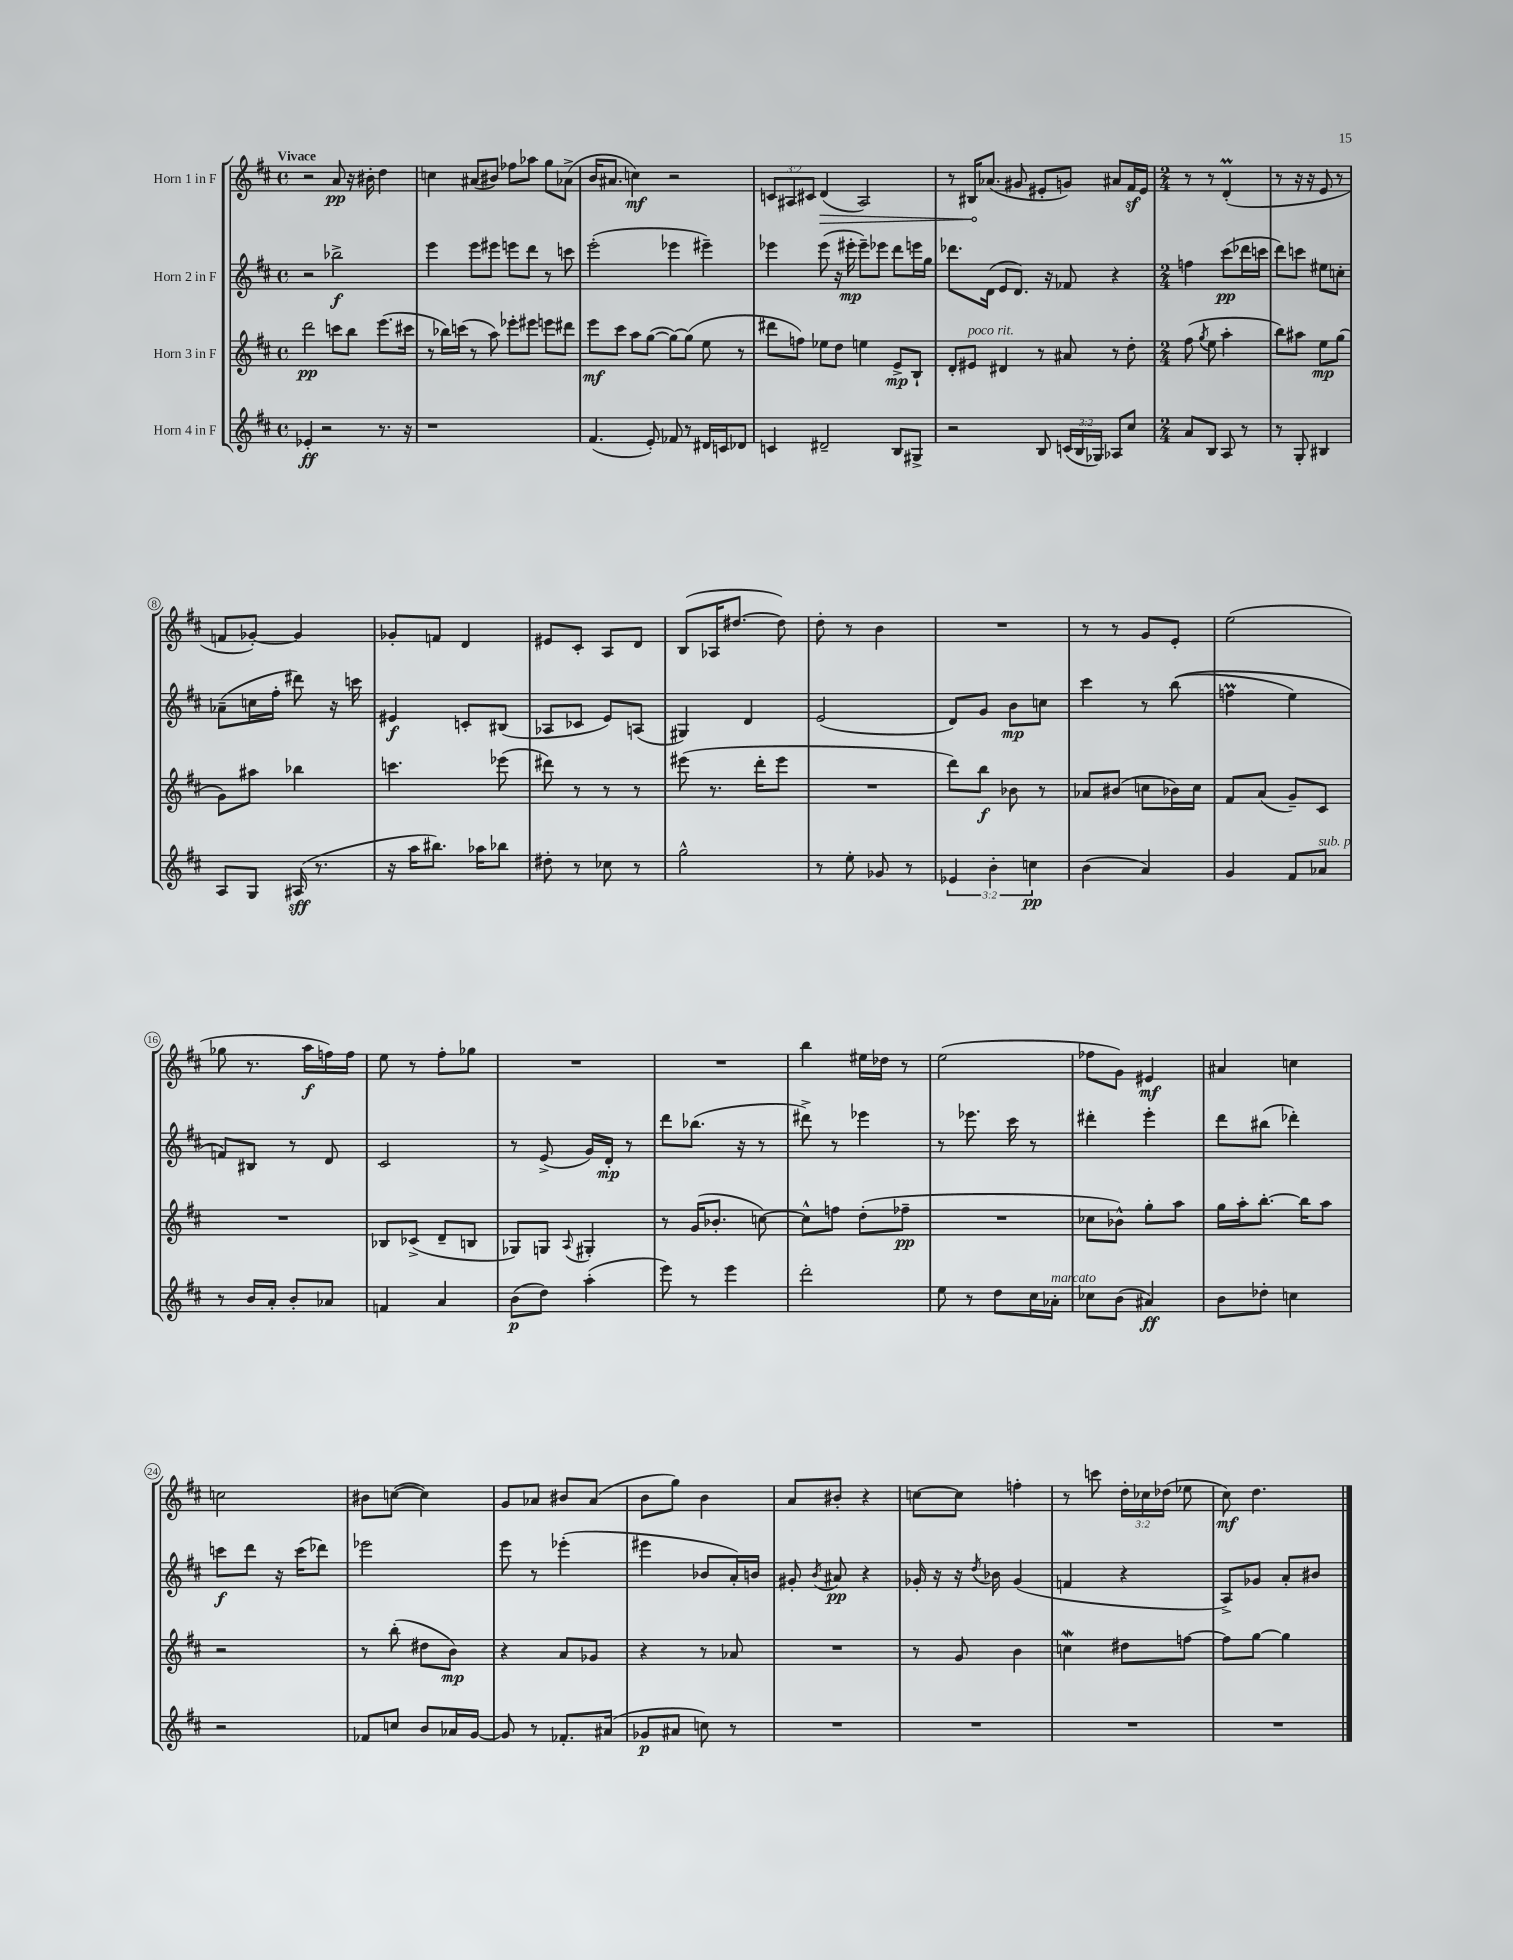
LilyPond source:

<<
\new StaffGroup <<
\new Staff = "s0" \with { instrumentName = "Horn 1 in F" } {
    \clef treble \key d \major \defaultTimeSignature \time 4/4 \override Staff.TupletNumber.text = #tuplet-number::calc-fraction-text \tempo "Vivace"
    \autoBeamOff r2 a'8\pp r16 bis'16-. d''4 |
    c''4 ais'8[( bis'8]) fes''8[ aes''8] g''8[ aes'8]->( |
    b'16[ ais'8.] c''4\mf) r2 |
    \tuplet 3/2 { c'8[ ais8 cis'8] } \once \override Hairpin.circled-tip = ##t d'4\>( ais2) |
    r8 bis16[\! aes'8.]( gis'8 eis'8[-. g'8]) ais'8[ fis'16\sf eis'16] |
    \numericTimeSignature \time 2/4 r8 r8 d'4-.\prall( |
    r8 r16 r16 e'8 r8 |
    f'8[ ges'8]~-.) ges'4 |
    ges'8[-. f'8] d'4 |
    eis'8[ cis'8]-. a8[ d'8] |
    b8[( aes16 dis''8.]~ dis''8) |
    d''8-. r8 b'4 |
    R2 |
    r8 r8 g'8[ e'8]-. |
    e''2( |
    ges''8 r8. a''16[\f f''16) f''16] |
    e''8 r8 fis''8[-. ges''8] |
    R2 |
    R2 |
    b''4 eis''16[ des''16] r8 |
    e''2( |
    fes''8[ g'8]) eis'4\mf |
    ais'4 c''4 |
    c''2 |
    bis'8[ c''8]~( c''4) |
    g'8[ aes'8] bis'8[ aes'8]( |
    b'8[ g''8]) b'4 |
    a'8[ bis'8]-. r4 |
    c''8[~ c''8] f''4-. |
    r8 c'''8 \tuplet 3/2 { d''16[-. ces''16 des''16]( } ees''8 |
    cis''8\mf) d''4. \bar "|." |
}
\new Staff = "s1" \with { instrumentName = "Horn 2 in F" } {
    \clef treble \key d \major \defaultTimeSignature \time 4/4
    \autoBeamOff r2 bes''2->\f |
    e'''4 e'''8[ eis'''8] e'''8[ d'''8] r8 c'''8 |
    e'''2-.( ees'''4 eis'''4--) |
    ees'''4 ees'''8( r16 eis'''16-.\mp eis'''8[--) ees'''8] d'''8[ e'''16 g''16] |
    des'''8.[ d'16]( e'8[ d'8.]) r16 fes'8 r4 |
    \numericTimeSignature \time 2/4 f''4 cis'''8[\pp( des'''16 c'''16] |
    d'''8[) c'''8] eis''8[ c''8]-. |
    aes'8[--( c''16 fis''16]-. dis'''8) r16 c'''16 |
    eis'4\f c'8[-. bis8]( |
    aes8[ ces'8] e'8[) a8]( |
    gis4) d'4 |
    e'2( |
    d'8[) g'8] b'8[\mp c''8] |
    cis'''4 r8 b''8(\( |
    f''4\prall e''4) |
    f'8[\) bis8] r8 d'8 |
    cis'2 |
    r8 e'8->( g'16[) d'16]-.\mp r8 |
    d'''8[ bes''8.]( r16 r8 |
    dis'''8->) r8 ees'''4 |
    r8 ees'''8. cis'''16 r8 |
    dis'''4-. e'''4-. |
    d'''8[ bis''8]( des'''4-.) |
    c'''8[\f d'''8] r16 c'''16[( des'''8]) |
    ees'''2 |
    e'''8 r8 ees'''4-.( |
    eis'''4 bes'8[ a'16-.) b'16] |
    gis'8-. \acciaccatura { b'8 } ais'8\pp r4 |
    ges'16-. r16 r16 \acciaccatura { d''8 } bes'16 ges'4( |
    f'4 r4 |
    a8[->) ges'8] a'8[-. bis'8] \bar "|." |
}
\new Staff = "s2" \with { instrumentName = "Horn 3 in F" } {
    \clef treble \key d \major \defaultTimeSignature \time 4/4
    \autoBeamOff d'''2\pp c'''8[ b''8] e'''8.[( cis'''16] |
    r8 bes''16[) c'''16]( r8 a''8) ees'''8[-. eis'''8] e'''8[ dis'''8] |
    e'''8[\mf cis'''8] a''8[ g''8]~( g''8[~) g''8]( e''8 r8 |
    dis'''8[ f''8]) ees''8[ d''8] e''4 e'8[->\mp b8]-! |
    d'8[-. eis'8]^\markup { \italic "poco rit." } dis'4 r8 ais'8 r8 d''8-. |
    \numericTimeSignature \time 2/4 fis''8( \acciaccatura { g''8 } e''8 a''4-. |
    b''8[) ais''8] e''8[\mp g''8]( |
    g'8[) ais''8] bes''4 |
    c'''4. ees'''8( |
    dis'''8) r8 r8 r8 |
    eis'''8( r8. d'''16[-. eis'''8] |
    R2 |
    d'''8[) b''8]\f bes'8 r8 |
    aes'8[ bis'8]( c''8[ bes'16) c''16] |
    fis'8[ a'8]( g'8[--) cis'8] |
    R2 |
    bes8[ ces'8]->( d'8[-- b8] |
    ges8[) g8] \appoggiatura { a8 } gis4-. |
    r8 g'16[( bes'8.]-. c''8~) |
    c''8[-^ f''8] d''8[-.( fes''8]--\pp |
    R2 |
    ces''8[ bes'8]-^) g''8[-. a''8] |
    g''16[ a''16-. b''8.]~-. b''16[ a''8] |
    r2 |
    r8 b''8-.( dis''8[ b'8]\mp) |
    r4 a'8[ ges'8] |
    r4 r8 aes'8 |
    R2 |
    r8 g'8 b'4 |
    c''4\mordent dis''8[ f''8]~ |
    f''8[ g''8]~ g''4 \bar "|." |
}
\new Staff = "s3" \with { instrumentName = "Horn 4 in F" } {
    \clef treble \key d \major \defaultTimeSignature \time 4/4 \override Staff.TupletNumber.text = #tuplet-number::calc-fraction-text
    \autoBeamOff ees'4-.\ff r2 r8. r16 |
    r1 |
    fis'4.( e'8-.) fes'8 r8 dis'16[ c'16 des'8] |
    c'4 dis'2-- b8[ gis8]-> |
    r2 b8 \tuplet 3/2 { c'16[( b16 ges16]) } aes8[ cis''8] |
    \numericTimeSignature \time 2/4 a'8[ b8] a8 r8 |
    r8 g8-. bis4 |
    a8[ g8] ais16\sff( r8. |
    r16 a''16[ bis''8.]) aes''16[ bes''8] |
    dis''8-. r8 ces''8 r8 |
    g''2-^ |
    r8 e''8-. ges'8 r8 |
    \tuplet 3/2 { ees'4 b'4-. c''4\pp } |
    b'4( a'4) |
    g'4 fis'8[ aes'8]^\markup { \italic "sub. p" } |
    r8 b'16[ a'16]-. b'8[-. aes'8] |
    f'4 a'4 |
    b'8[\p( d''8]) a''4-.( |
    e'''8) r8 e'''4 |
    d'''2-. |
    e''8 r8 d''8[ cis''16 aes'16]-.^\markup { \italic "marcato" } |
    ces''8[ b'8]( ais'4\ff) |
    b'8[ des''8]-. c''4 |
    r2 |
    fes'8[ c''8] b'8[ aes'16 g'16]~ |
    g'8 r8 fes'8.[-. ais'16]( |
    ges'8[\p ais'8] c''8) r8 |
    R2 |
    R2 |
    R2 |
    R2 \bar "|." |
}
>>
>>
\layout { \context { \Score \override BarNumber.stencil = #(make-stencil-circler 0.1 0.3 ly:text-interface::print) } }
